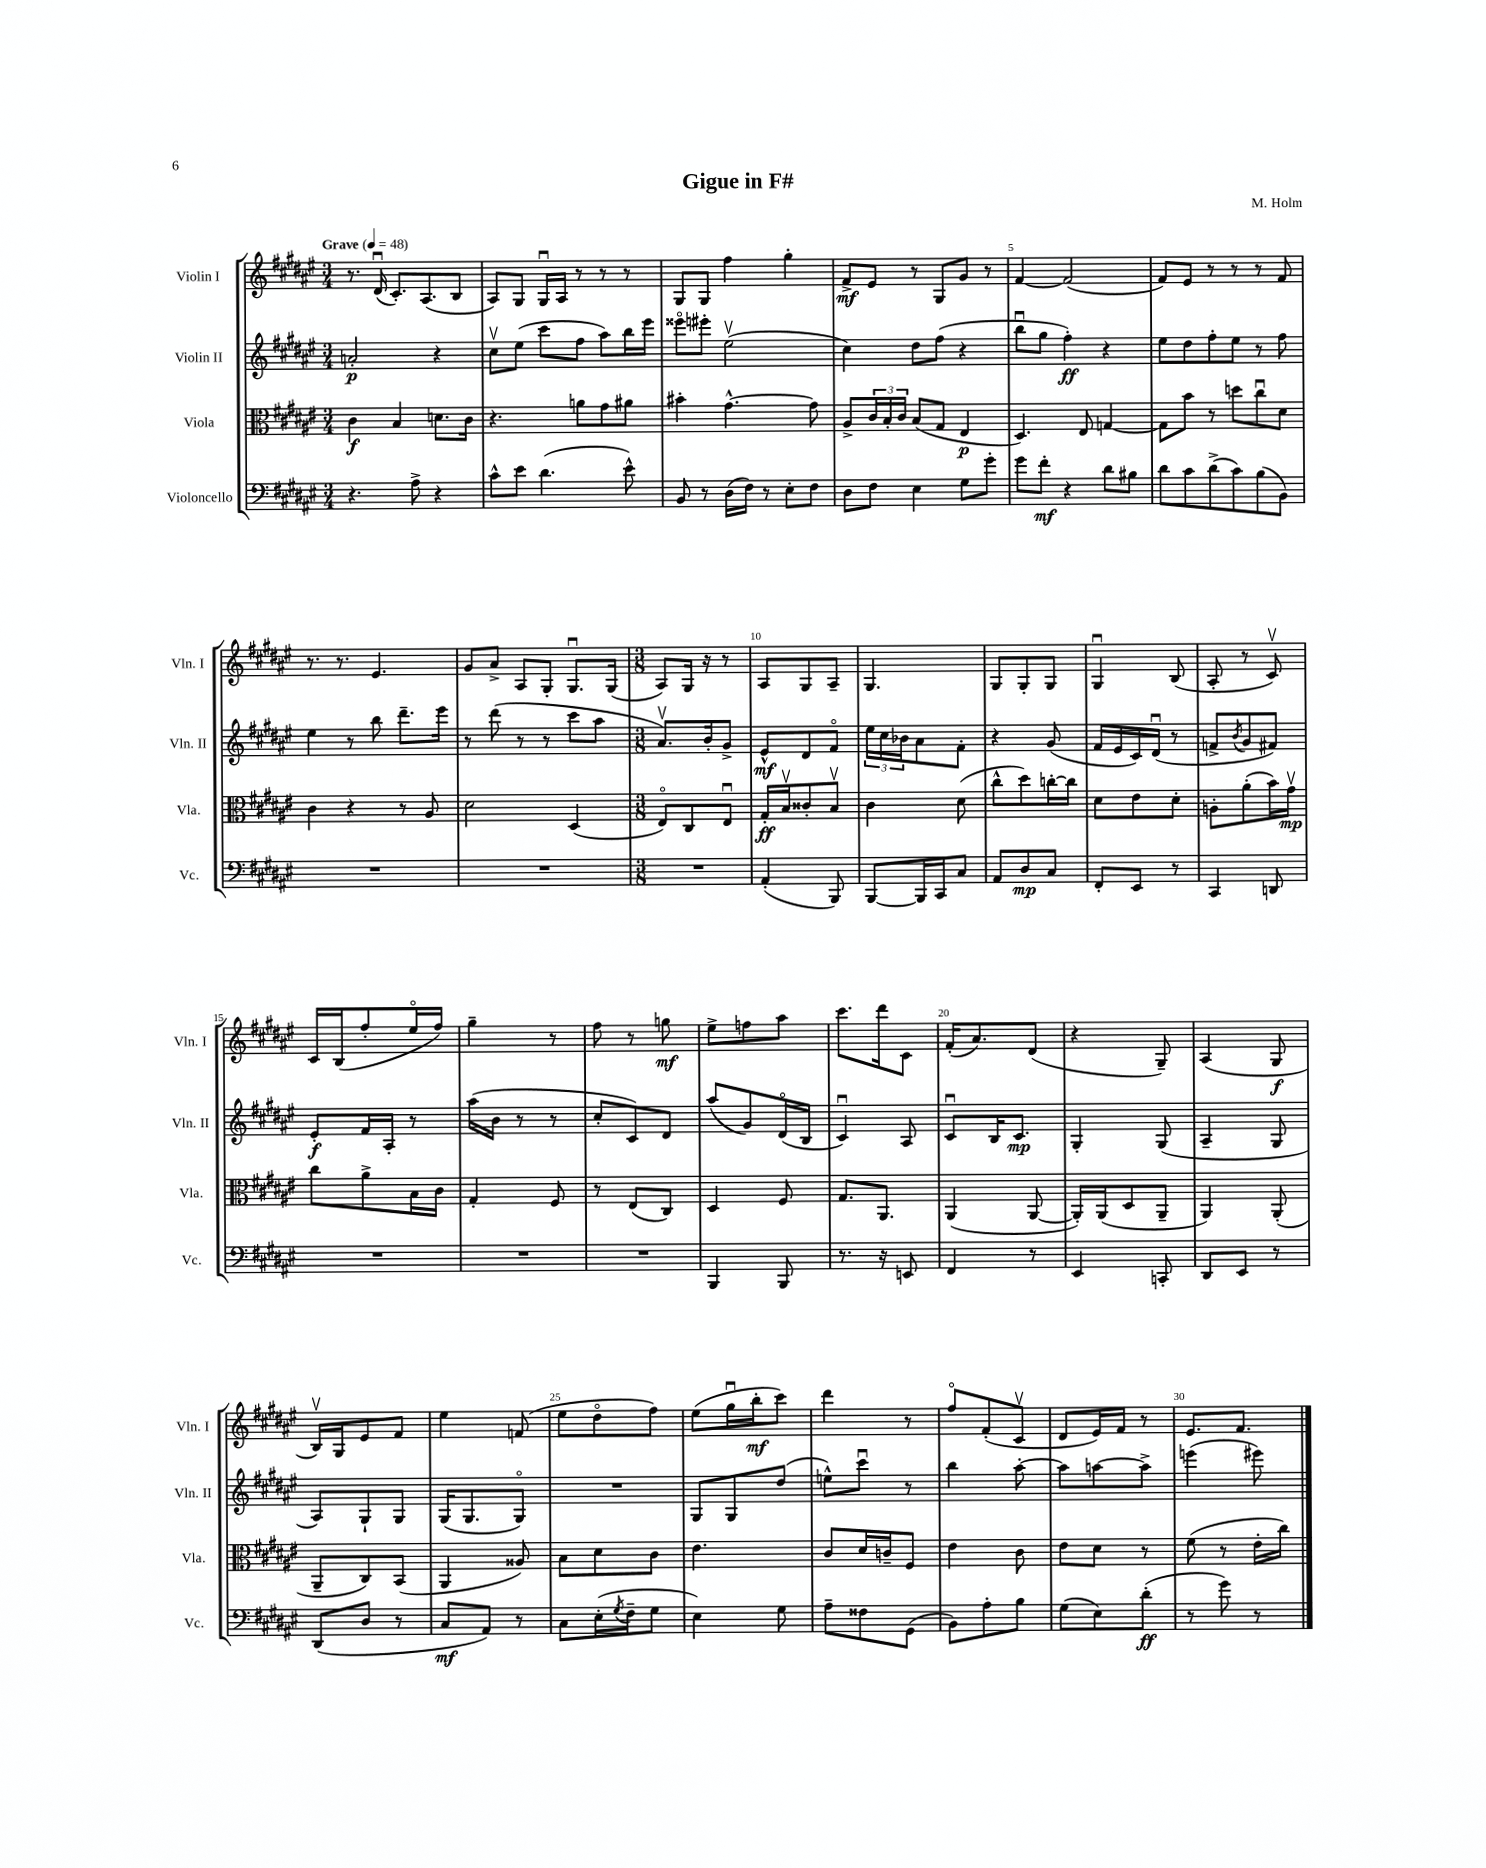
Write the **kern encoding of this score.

**kern	**kern	**kern	**kern
*staff4	*staff3	*staff2	*staff1
*clefF4	*clefC3	*clefG2	*clefG2
*k[f#c#g#d#a#e#]	*k[f#c#g#d#a#e#]	*k[f#c#g#d#a#e#]	*k[f#c#g#d#a#e#]
*M3/4	*M3/4	*M3/4	*M3/4
*MM48	*MM48	*MM48	*MM48
4.r	4c#	2a'	8.r
.	.	.	(16d#u
.	4B	.	8.c#')
8A#^	.	.	.
.	.	.	(8.A#
4r	8.d	4r	.
.	.	.	8B
.	16c#	.	.
=	=	=	=
8c#^^	4.r	8cc#v	8A#)
8e#	.	(8ee#	8G#
(4.d#	.	8ccc#	16G#u
.	.	.	16A#
.	8a	8ff#	8r
.	8g#	8aa#)	8r
8e#^^)	8a#	16bb	8r
.	.	16eee#	.
=	=	=	=
8BB	4b#'	8eee##o	8G#
8r	.	8eee#'	8G#
(16D#	[4.g#^^	(2ee#v	4ff#
16F#)	.	.	.
8r	.	.	.
8E#'	.	.	4gg#'
8F#	8g#]	.	.
=	=	=	=
8D#	8A#^	4cc#)	8f#^
8F#	24c#	.	8e#
.	24B'	.	.
.	24c#	.	.
4E#	(8B	8dd#	8r
.	8G#	(8ff#	8G#
8G#	4E#	4r	8g#
8g#'	.	.	8r
=	=	=	=
8g#	4.D#)	8bbu	[4f#
8f#'	.	8gg#	.
4r	.	4ff#')	(2f#]
.	8E#	.	.
8d#	[4G	4r	.
8B#	.	.	.
=	=	=	=
8d#	8G]	8ee#	8f#)
8c#	8b	8dd#	8e#
(8d#^	8r	8ff#'	8r
8c#)	8dd	8ee#	8r
(8B	8cc#u	8r	8r
8BB)	8d#	8ff#	8f#
=	=	=	=
2.r	4c#	4ee#	8.r
.	.	.	8.r
.	4r	8r	.
.	.	8bb	4.e#
.	8r	8.ddd#~	.
.	8A#	.	.
.	.	16eee#	.
=	=	=	=
2.r	2d#	8r	8g#
.	.	(8ddd#	8a#^
.	.	8r	8A#
.	.	8r	8G#'
.	(4D#	8ccc#	8.G#u
.	.	8aa#	.
.	.	.	(16G#
=	=	=	=
*M3/8	*M3/8	*M3/8	*M3/8
4.r	8E#o)	8.a#v)	8A#)
.	8C#	.	16G#
.	.	16b'	16r
.	8E#u	8g#^	8r
=	=	=	=
(4AA#'	16G#'	8e#^^	8A#
.	16Bv	.	.
.	8c##'	8d#	8G#
8BBB)	8Bv	8f#o	8A#~
=	=	=	=
[8BBB	4c#	24ee#	4.G#
.	.	24cc#	.
.	.	24b-	.
16BBB]	.	8a#	.
16CC#	.	.	.
8C#	(8d#	8f#'	.
=	=	=	=
8AA#	8cc#^^	4r	8G#
8D#	8dd#)	.	8G#'
8C#	[16cc'	(8g#	8G#
.	16cc]	.	.
=	=	=	=
8FF#'	8d#	16f#	4G#u
.	.	16e#	.
8EE#	8e#	16c#)	.
.	.	(16d#u	.
8r	8d#'	8r	(8B
=	=	=	=
4CC#	8A'	8f^	8A#'
.	.	8qb	.
.	(8a#'	8g#	8r
8DD	16b)	8f#)	8c#v)
.	16g#v	.	.
=	=	=	=
4.r	8cc#	8e#'	16c#
.	.	.	(16B
.	8a#^	16f#	8ff#'
.	.	16A#'	.
.	16B	8r	16ee#o
.	16c#	.	16ff#)
=	=	=	=
4.r	4G#'	(16aa#	4gg#~
.	.	16b	.
.	.	8r	.
.	8F#	8r	8r
=	=	=	=
4.r	8r	8cc#'	8ff#
.	(8E#	8c#)	8r
.	8C#)	8d#	8gg
=	=	=	=
4BBB	4D#	(8aa#	8ee#^
.	.	8g#)	8ff
8BBB	8F#	(16d#o	8aa#
.	.	16B	.
=	=	=	=
8.r	8.G#	4c#u)	8.ccc#
16r	8.AA#	.	16ddd#
8EE	.	8A#	8c#
=	=	=	=
4FF#	(4AA#	8c#u	(16f#'
.	.	.	8.a#)
.	.	16B	.
.	.	8.c#	.
8r	[8AA#	.	(8d#
=	=	=	=
4EE#	16AA#'])	4G#'	4r
.	(16AA#	.	.
.	8D#	.	.
8CC'	8AA#~	(8G#	8G#~)
=	=	=	=
8DD#	4AA#)	4A#~	(4A#
8EE#	.	.	.
8r	(8AA#'	8G#	8G#
=	=	=	=
(8DD#	8AA#~	8A#)	16Bv)
.	.	.	16G#
8D#	8C#)	8G#`	8e#
8r	(8BB	8G#	8f#
=	=	=	=
8C#	4AA#	(16G#	4ee#
.	.	8.G#	.
8AA#)	.	.	.
8r	8A##)	8G#o)	(8f
=	=	=	=
8C#	8B	4.r	8ee#
(16E#'	8d#	.	8dd#o
8qG#	.	.	.
16F#~	.	.	.
8G#	8c#	.	8ff#)
=	=	=	=
4E#)	4.e#	8G#	(8ee#
.	.	8G#	16gg#u
.	.	.	16bb'
8G#	.	(8dd#	8ccc#)
=	=	=	=
8A#~	8c#	8ee^^)	4ddd#
8F##	16d#	8ccc#u	.
.	16c~	.	.
(8GG#	8F#	8r	8r
=	=	=	=
8BB)	4e#	4bb	8ff#o
8A#'	.	.	(8f#'
8B	8c#	[8aa#'	8c#v
=	=	=	=
(8G#	8e#	8aa#]	8d#
8E#)	8d#	[8aa	16e#)
.	.	.	16f#
(8d#'	8r	8aa^]	8r
=	=	=	=
8r	(8f#	(4eee	8.e#
8g#)	8r	.	.
.	.	.	8.f#
8r	16e#'	8eee#)	.
.	16cc#)	.	.
==	==	==	==
*-	*-	*-	*-
